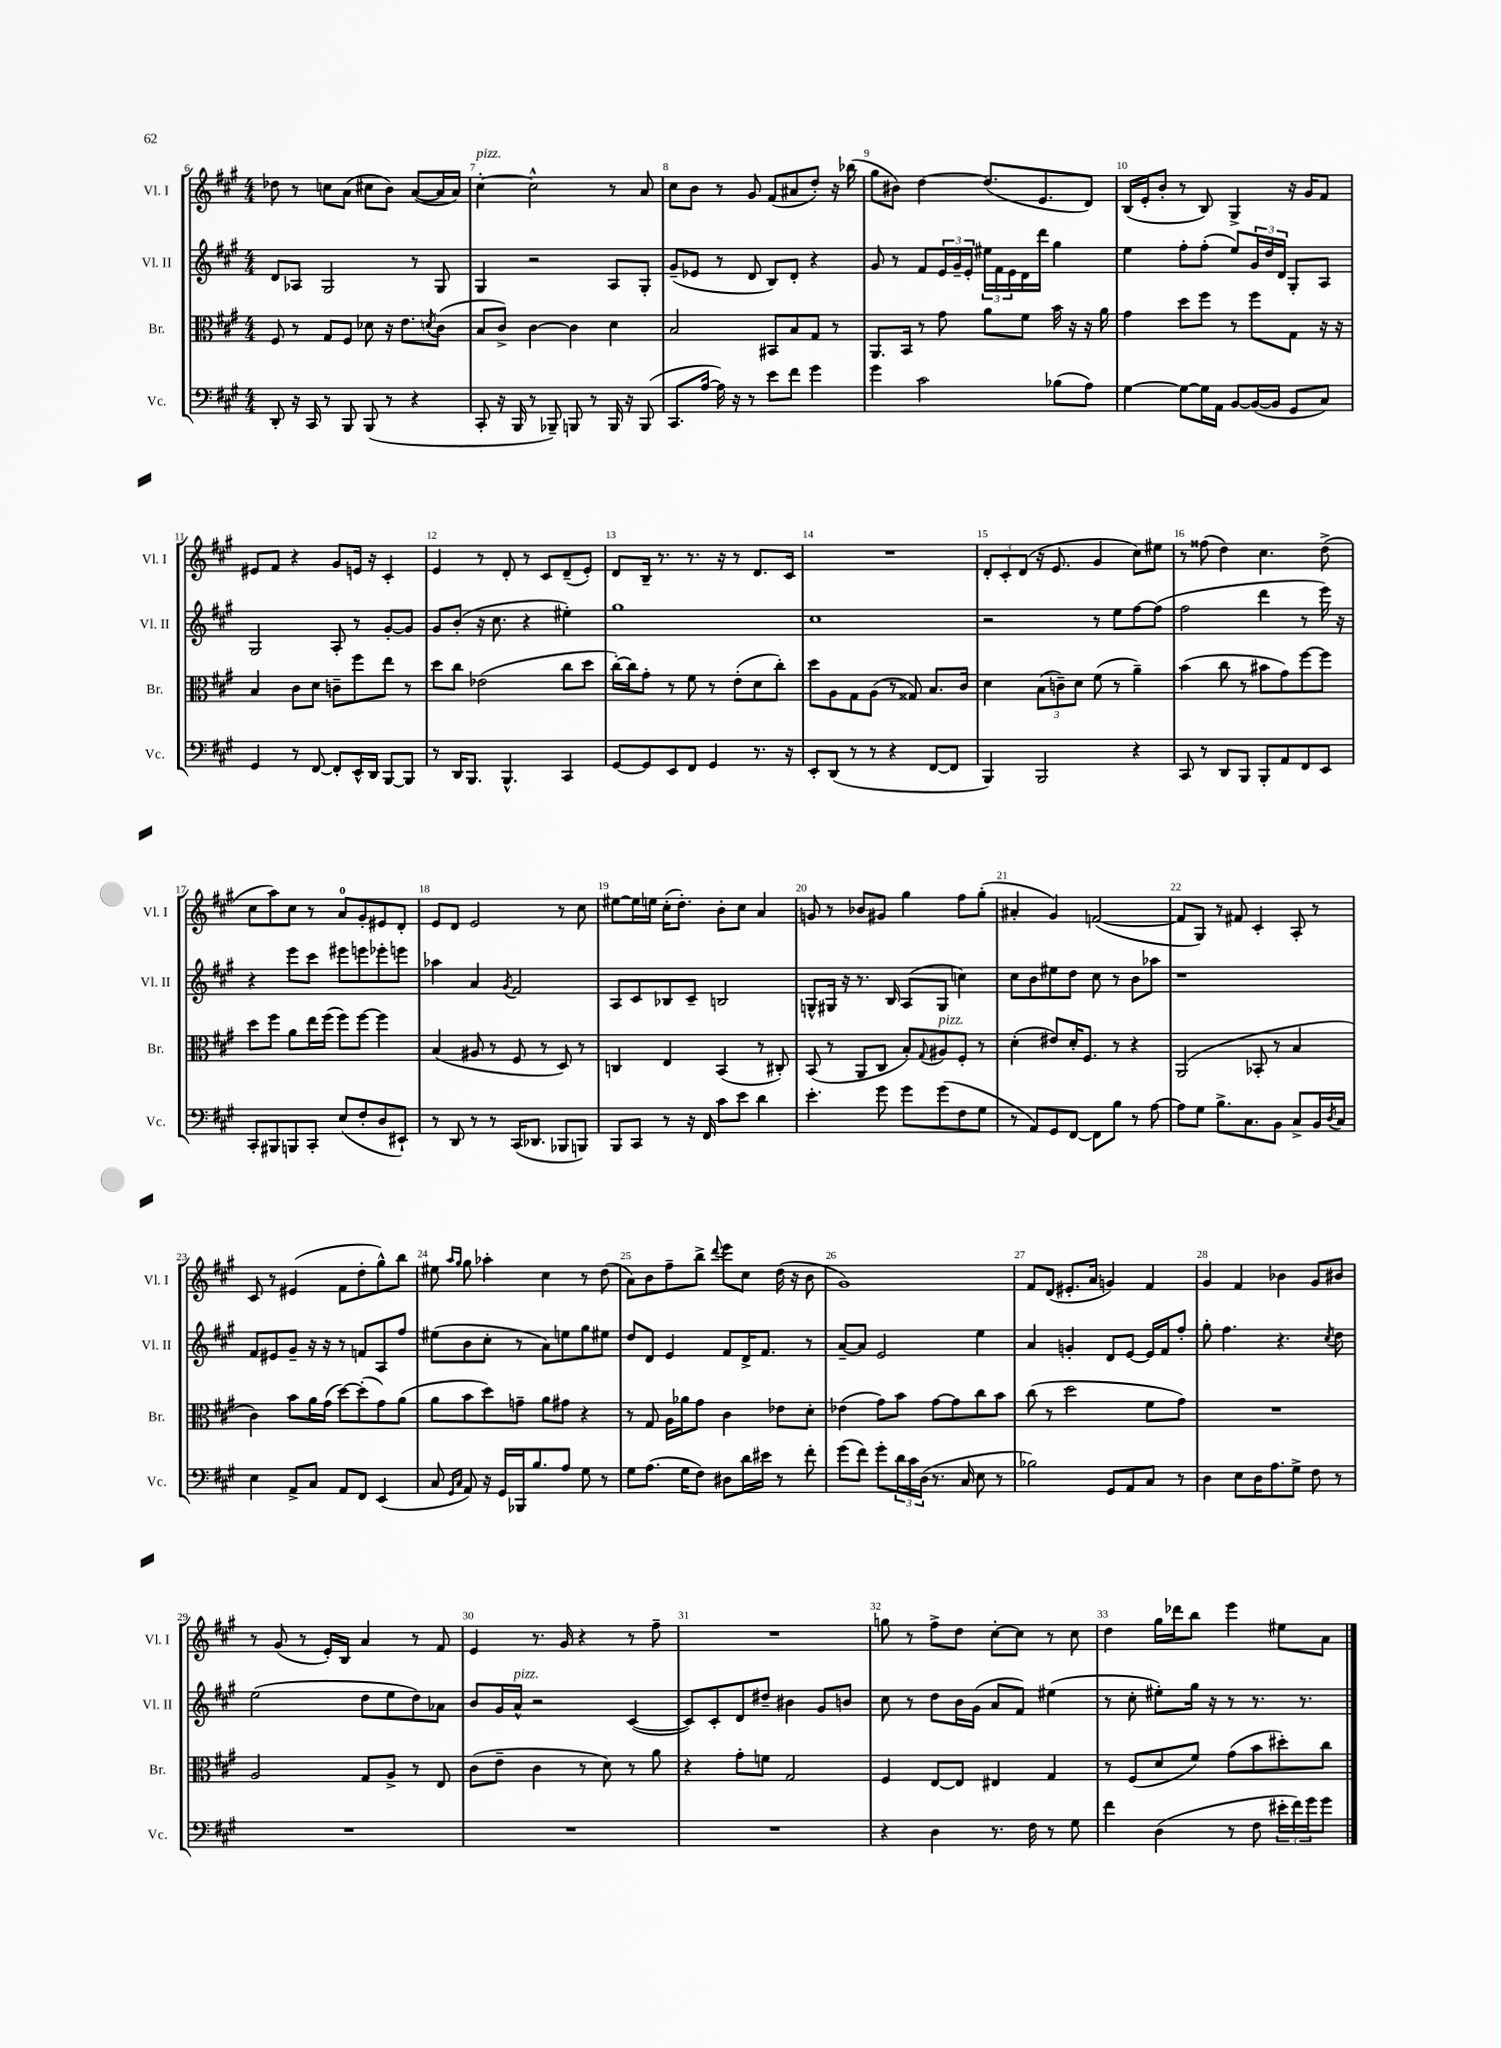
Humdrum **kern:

**kern	**kern	**kern	**kern
*part4	*part3	*part2	*part1
*staff4	*staff3	*staff2	*staff1
*I"Vc.	*I"Br.	*I"Vl. II	*I"Vl. I
*I'Vc.	*I'Br.	*I'Vl. II	*I'Vl. I
*clefF4	*clefC3	*clefG2	*clefG2
*k[f#c#g#]	*k[f#c#g#]	*k[f#c#g#]	*k[f#c#g#]
*M4/4	*M4/4	*M4/4	*M4/4
=6	=6	=6	=6
8DD'/	8F#/	8d/L	8dd-X\
16r	8r	8A-X/J	8r
16CC#/	.	.	.
8r	8G#/L	2G#/	8ccn\L
8BBB/	8F#/J	.	(8a\J
(8BBB/	8d-X\	.	8cc#X\L
8r	16r	.	8b\J)
.	8.e\L	.	.
4r	.	8r	([8a/L
.	8qdn/	.	.
.	(8c#\J	8G#/	16a/L]
.	.	.	16a/JJ)
=7	=7	=7	=7
!	!	!	!LO:TX:a:i:t=pizz.
8CC#'/	8B/L	4G#/	[4cc#'\
16r	8c#^/J)	.	.
16BBB/	.	.	.
8r	[4c#\	2r	2cc#^^\]
8BBB-X~/)	.	.	.
8BBBn/	4c#\]	.	.
8r	.	.	.
16BBB/	4d\	8A/L	8r
16r	.	.	.
(8BBB/	.	8G#'/J	8a/
=8	=8	=8	=8
8.CC#/L	2B/	(8g#~/L	8cc#\L
.	.	8e-X/J	8b\J
[16A/Jk	.	.	.
16A\])	.	8r	8r
16r	.	.	.
8r	.	8d/	8g#/
8e\L	8BB#X/L	8B/L)	(8f#/L
8f#\J	8B/	8d'/J	8a#X/
4g#\	8G#/J	4r	8dd'/J)
.	8r	.	16r
.	.	.	(16bb-X\
=9	=9	=9	=9
4g#\	8.AA/L	8g#/	8gg#\L
.	.	8r	8b#X\J)
.	16BB/Jk	.	.
2c#\	8r	8f#/L	[4dd\
.	8g#\	24e/L	.
.	.	24g#~/	.
.	.	24e'/JJ	.
.	8a\L	24ee#X\LL	(8.dd/L]
.	.	24f#\	.
.	.	24e\	.
.	8f#\J	16d\	.
.	.	16ddd\JJ	8.e/
(8B-X\L	16b\	4gg#\	.
.	16r	.	.
8A\J)	16r	.	8d/J)
.	16a\	.	.
=10	=10	=10	=10
[4G#\	4g#\	4ee\	(16B/LL
.	.	.	16e'/J
.	.	.	8b'/J
8G#\L_	8dd\L	8ff#'\L	8r
16G#\L]	8ff#\J	(8ff#'\J	8B/)
16AA\JJ	.	.	.
[8BB/L	8r	8ee/L)	4G#^/
(16BB/L_	8ff#\L	24g#/L	.
.	.	24dd/	.
16BB/JJ]	.	.	.
.	.	24d/JJ	.
8GG#/L	8G#\J	8G#'/L	16r
.	.	.	16g#/KL
8C#/J)	16r	8A/J	8f#/J
.	16r	.	.
!!LO:LB:g=z
=11	=11	=11	=11
4GG#/	4B/	2G#/	8e#X/L
.	.	.	8f#/J
8r	8c#\L	.	4r
[8FF#/	8d\J	.	.
8FF#'/L]	8cn~\L	8A'/	8g#/L
16EE^^/L	8ff#\	8r	16en/Jk
16DD/JJ	.	.	16r
[8BBB/L	8ee\J	[8g#'/L	4c#'/
8BBB/J]	8r	8g#/J]	.
=12	=12	=12	=12
8r	8dd\L	8g#/L	4e/
16DD/KL	8cc#\J	(8b'/J	.
8.BBB/J	.	.	.
.	(2e-X\	16r	8r
.	.	8.cc#\	.
4.BBB^^/	.	.	8d'/
.	.	4r	8r
.	.	.	8c#/L
4CC#/	8cc#\L	4ee#X'\)	(8d~/
.	8dd\J	.	8e'/J)
=13	=13	=13	=13
[8GG#/L	[16cc#'\LL)	1gg#	8d/L
.	16cc#\J]	.	.
8GG#/]	8g#'\J	.	16B~/Jk
.	.	.	8.r
8EE/	8r	.	.
8FF#/J	8f#\	.	8.r
4GG#/	8r	.	.
.	.	.	16r
.	(8e'\L	.	8r
8.r	8d\	.	8.d/L
.	8cc#'\J)	.	.
16r	.	.	16c#/Jk
=14	=14	=14	=14
8EE'/L	8dd\L	1cc#	1r
(8DD/J	8A\	.	.
8r	8G#\	.	.
8r	(8A\J	.	.
4r	8r	.	.
.	8G##X/)	.	.
[8FF#/L	8.B/L	.	.
8FF#/J]	.	.	.
.	16c#/Jk	.	.
=15	=15	=15	=15
4BBB/)	4d\	2r	12d'/L
.	.	.	12c#'/
.	.	.	(12d/J
2BBB/	(12B\L	.	16r
.	.	.	8.e/
.	12cn~\)	.	.
.	12d\J	.	.
.	(8f#\	8r	4g#/
.	8r	8ee\L	.
4r	4a~\)	[8ff#\	8cc#\L)
.	.	(8ff#\J]	8ee#X\J
=16	=16	=16	=16
8CC#/	(4b\	2ff#\	8r
8r	.	.	(8ff##X\
8DD/L	8cc#\	.	4dd\)
8BBB/J	8r	.	.
8BBB'/L	8b#X\L	4ddd\	4.cc#\
8AA/	8g#\)	.	.
8FF#/	[8ff#\	8r	.
8EE/J	8ff#\J]	16eee\)	(8dd^\
.	.	16r	.
!!LO:LB:g=z
=17	=17	=17	=17
8CC#'/L	8dd\L	4r	8cc#\L
8BBB#X/	8ff#\J	.	8aa\)
8BBBn/	8a\L	8eee\L	8cc#\J
8CC#'/J	16ee\L	8ccc#\J	8r
.	(16ff#\JJ	.	.
(8E/L	8ff#\L)	8eee#X\L	8a/L
8F#'/	[8ff#\J	8eeen\	8g#'/
8D/	4ff#\]	8eee-X'\	8e#X/
8EE#X`/J)	.	8eeen\J	8d'/J
=18	=18	=18	=18
8r	(4B/	4aa-X\	8e/L
8DD/	.	.	8d/J
8r	8A#X/	4a/	2e/
8r	8r	.	.
.	.	8qg#/	.
(16CC#/KL	8F#/	2f#/	.
8.DD-X/J	.	.	.
.	8r	.	.
8BBB-X/L	8D/)	.	8r
8BBBn/J)	8r	.	8cc#\
=19	=19	=19	=19
8BBB/L	4Cn/	8A/L	[8ee#X\L
8CC#/J	.	8c#/	16ee#\L]
.	.	.	16een\JJ
8r	4E/	8B-X/	(16cc#'\KL
.	.	.	8.dd'\J)
16r	.	8c#~/J	.
16FF#/	.	.	.
8c#\L	(4BB/	2Bn/	8b'\L
8e\J	.	.	8cc#\J
4d\	8r	.	4a/
.	8C#X'/)	.	.
=20	=20	=20	=20
4.e'\	(8BB/	8Gn^^/L	8gn/
.	8r	16G#X/Jk	8r
.	.	16r	.
.	8AA/L	8.r	8b-X/L
8g#\	8C#/J	.	8g#X/J
.	.	16B/	.
8g#\L	8B'/L)	(8A/L	4gg#\
.	8qqG#/	.	.
!	!LO:TX:a:i:t=pizz.	!	!
(8g#\	8A#X/	8G#/J	.
8F#\	8F#'/J	4ccn\)	8ff#\L
8G#\J	8r	.	(8gg#'\J
=21	=21	=21	=21
8r	(4d'\	8cc#\L	4a#X'/
8AA/L)	.	8b\	.
8GG#/	8e#X/L)	8ee#X\	4g#/)
[8FF#/J	16d'/K	8dd\J	.
.	8.F#/J	.	.
8FF#\L]	.	8cc#\	([2fn/
8B\J	8r	8r	.
8r	4r	8b\L	.
[8A\	.	8aa-X\J	.
=22	=22	=22	=22
8A\L]	(2AA/	1r	8f/L]
8G#\J	.	.	8G#/J)
8.B^\L	.	.	8r
.	.	.	8f#X/
8.C#\	.	.	.
.	8BB-X'/	.	4c#'/
8BB\J	8r	.	.
8C#^/L	4B/	.	8A'/
16BB/L	.	.	8r
8qD/	.	.	.
16C#/JJ	.	.	.
!!LO:LB:g=z
=23	=23	=23	=23
4E\	4c#\)	8f#/L	8c#/
.	.	8e#X/	8r
8AA^/L	8b\L	8g#~/J	(4e#X/
8C#/J	16a\L	16r	.
.	(16g#\JJ	16r	.
8AA/L	[8dd\L)	8r	8f#\L
8FF#/J	(8dd'\]	8fn/L	8dd'\
(4EE/	8g#\)	8A/	8gg#^^\)
.	(8a\J	8ff#/J	8bb\J
=24	=24	=24	=24
8C#/	8a\L	(8ee#X\L	8ee#X\
16qqGG#/LL	.	.	16qqaa/LL
16qqC#/JJ	.	.	16qqgg#/JJ
8AA/)	8b\	8b\	8gg#\
16r	8dd\)	8cc#'\J	4aa-X'\
16GG#/LL	.	.	.
16BBB-X/J	8gn~\J	8r	.
8.B/	.	.	.
.	8a\L	8a\L)	4cc#\
8A/J	8g#X\J	8een\	.
8G#\	4r	8gg#\	8r
8r	.	8ee#X\J	(8dd\
=25	=25	=25	=25
8G#\L	8r	8dd/L	8a\L)
(8.A\J	8G#/	8d/J	8b\
.	16A\LL	4e/	8ff#~\
16G#\KL	16a-X\J	.	.
8F#\J)	8g#\J	.	8bb^\J
.	.	.	8qqddd/
8D#X\L	4c#\	8f#/L	8eee\L
16d\L	.	16d^/K	8cc#\J
16e#X\JJ	.	8.f#/J	.
8r	8e-X\L	.	(16dd\
.	.	.	16r
8f#'\	8d'\J	8r	8b\
=26	=26	=26	=26
(8g#\L	(4e-X\	[8a~/L	1g#)
8f#\J)	.	8a/J]	.
8g#'\L	8g#\L)	2e/	.
24d\L	8b\J	.	.
24c#\	.	.	.
(24D\JJ	.	.	.
8.r	[8g#\L	.	.
.	8g#\]	.	.
16C#/	.	.	.
8E\	8cc#\	4ee\	.
8r	8b\J	.	.
=27	=27	=27	=27
2B-X\)	(8cc#\	4a/	8f#/L
.	8r	.	(8d/J
.	2dd\	4gn'/	8.e#X'/L
.	.	.	16a/Jk
8GG#/L	.	8d/L	4gn/)
8AA/	.	[8e/J	.
8C#/J	8f#\L	16e/LL]	4f#/
.	.	16f#/J	.
8r	8g#\J)	8ff#'/J	.
=28	=28	=28	=28
4D\	1r	8gg#'\	4g#/
.	.	4.ff#\	.
8E\L	.	.	4f#/
16D\K	.	.	.
8.A\	.	.	.
.	.	4.r	4b-X\
8G#^\J	.	.	.
8F#\	.	.	8g#/L
.	.	8qcc#/	.
8r	.	8dd\	8b#X/J
!!LO:LB:g=z
=29	=29	=29	=29
1r	2A/	(2ee\	8r
.	.	.	(8g#/
.	.	.	8r
.	.	.	16e'/LL)
.	.	.	16B/JJ
.	8G#/L	8dd\L	4a/
.	8A^/J	8ee\	.
.	8r	8dd\)	8r
.	8E/	8a-X\J	8f#/
=30	=30	=30	=30
1r	(8c#\L	8b/L	4e/
.	8e~\J	16g#/L	.
!	!	!LO:TX:a:i:t=pizz.	!
.	.	16a^^/JJ	.
.	4c#\	2r	8.r
.	.	.	16g#/
.	8r	.	4r
.	8d\)	.	.
.	8r	([4c#/	8r
.	8a\	.	8ff#~\
=31	=31	=31	=31
1r	4r	8c#/L])	1r
.	.	8c#'/	.
.	8g#'\L	8d/	.
.	8fn\J	8dd#X~/J	.
.	2G#/	4b#X\	.
.	.	8g#/L	.
.	.	8bn/J	.
=32	=32	=32	=32
4r	4F#/	8cc#\	8ggn\
.	.	8r	8r
4D\	[8E/L	8dd\L	8ff#^\L
.	8E/J]	16b\L	8dd\J
.	.	(16g#\JJ	.
8.r	4E#X/	8a/L	[8cc#'\L
.	.	8f#/J)	8cc#\J]
16F#\	.	.	.
8r	4G#/	(4ee#X\	8r
8G#\	.	.	8cc#\
=33	=33	=33	=33
4f#\	8r	8r	4dd\
.	(8F#/L	8cc#'\	.
(4D\	8d/	8ee#X'\L)	16gg#\LL
.	.	.	16ddd-X\J
.	8f#/J)	16gg#\Jk	8bb\J
.	.	16r	.
8r	(8g#\L	8r	4eee\
8F#\	8b\	8.r	.
24e#X'\LL	8dd#X'\)	.	8ee#X\L
24f#\)	.	.	.
.	.	8.r	.
24g#\J	.	.	.
8g#\J	8cc#\J	.	8a\J
==	==	==	==
*-	*-	*-	*-
